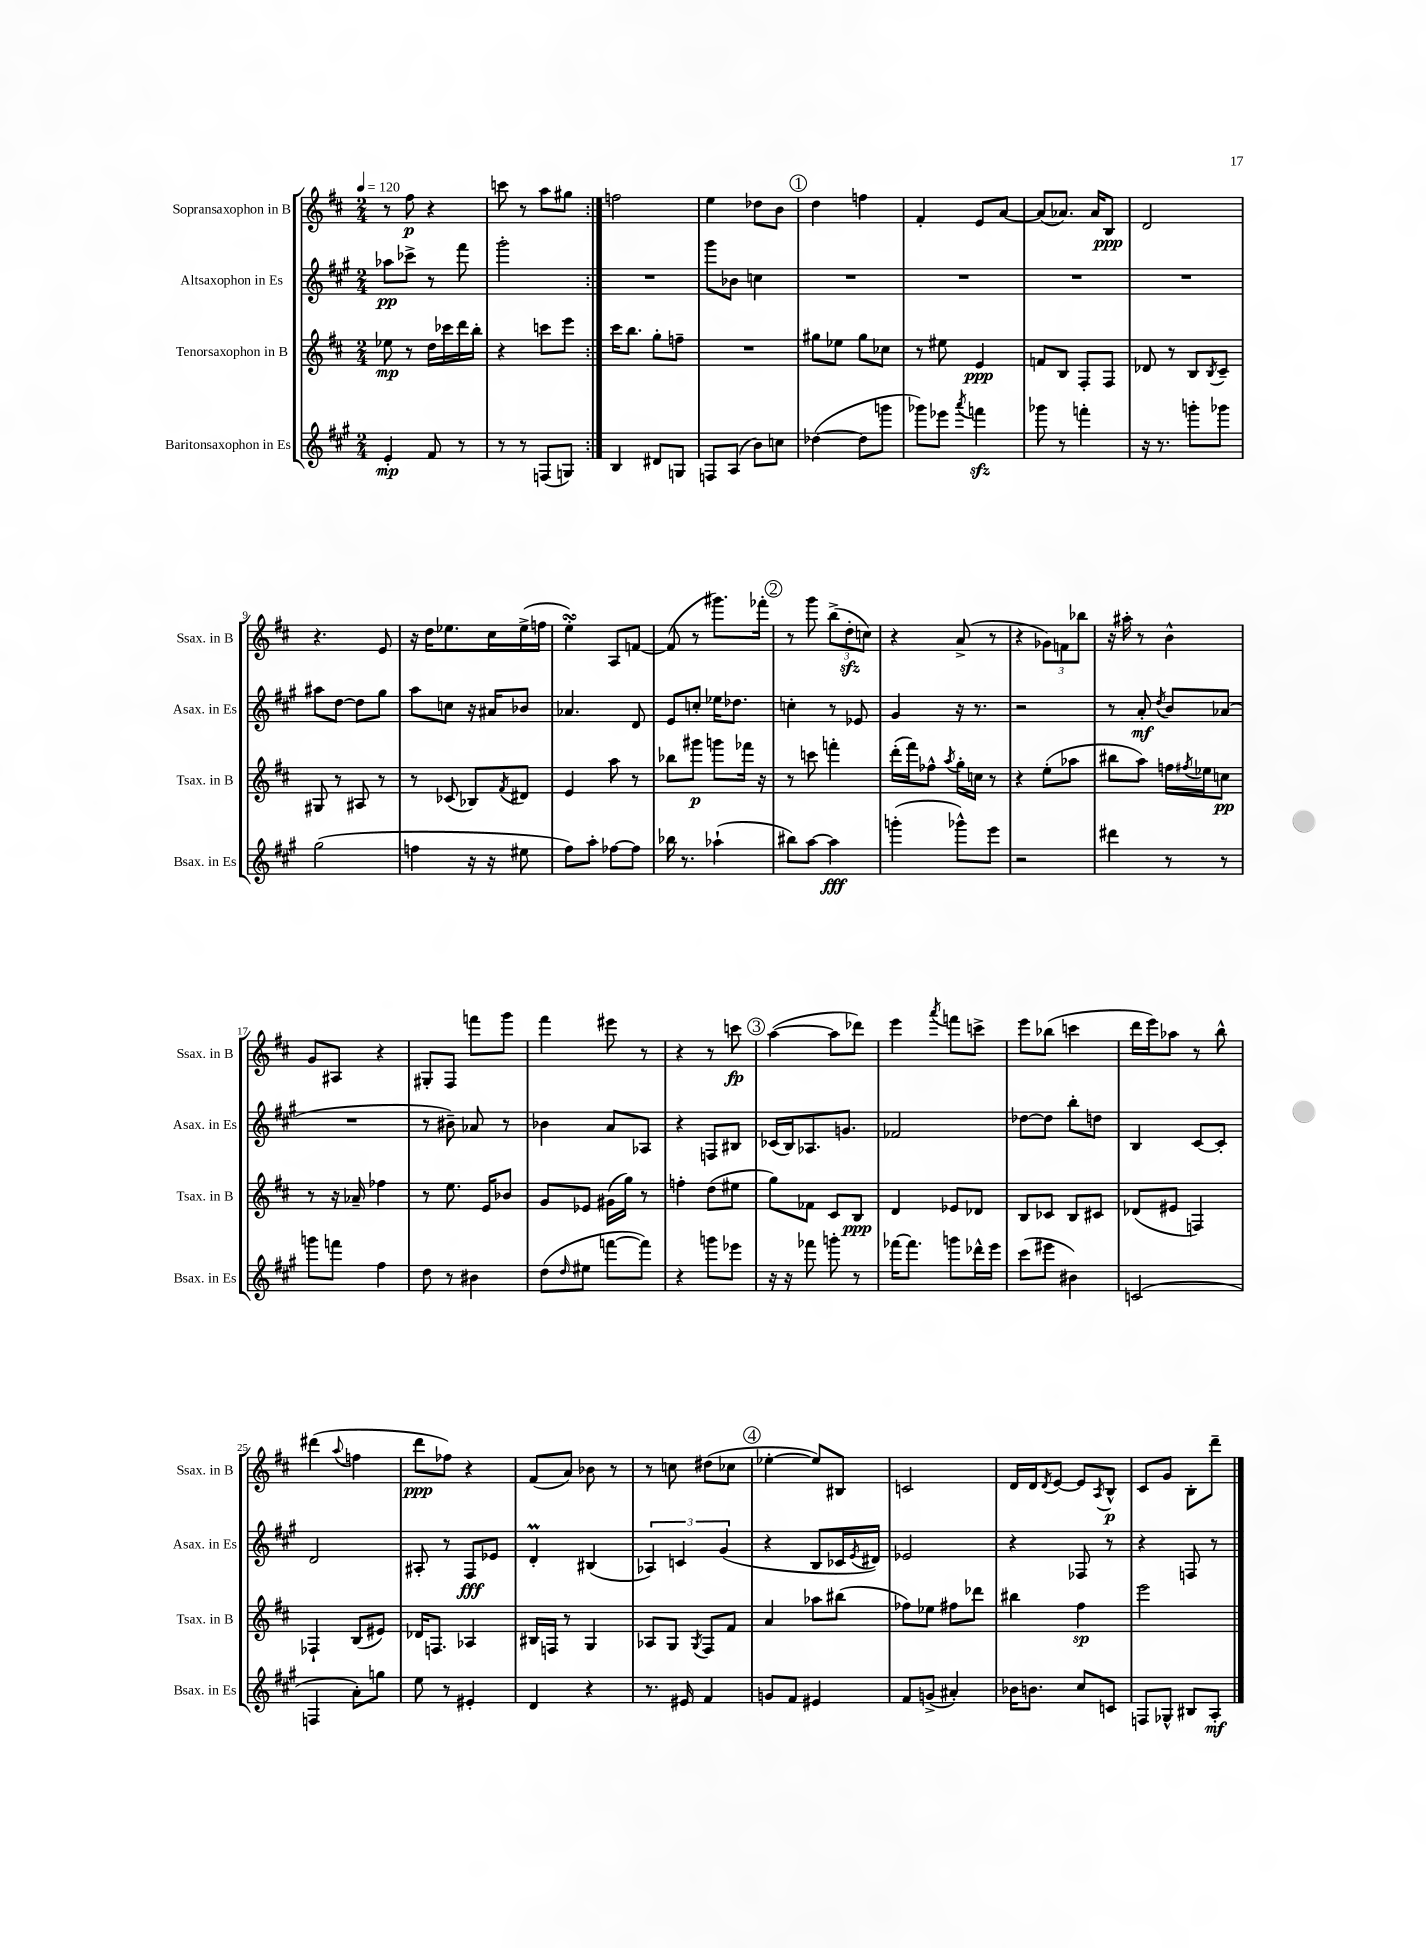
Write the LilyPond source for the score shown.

<<
\new StaffGroup <<
\new Staff = "s0" \with { instrumentName = "Sopransaxophon in B" shortInstrumentName = "Ssax. in B" } {
    \clef treble \key d \major \numericTimeSignature \time 2/4 \tempo 4 = 120
    \repeat volta 2 { r8 fis''8\p r4 |
    c'''8 r8 a''8 gis''8 | }
    f''2 |
    e''4 des''8 b'8 |
    \mark \markup { \circle "1" } d''4 f''4 |
    fis'4-. e'8 a'8~ |
    a'8( aes'8.) aes'16 b8\ppp |
    d'2 |
    r4. e'8 |
    r16 d''16 ees''8. cis''16 ees''16->( f''16 |
    e''4-.\turn) a8 f'8~ |
    f'8( r8 gis'''8.) fes'''16-. |
    \mark \markup { \circle "2" } r8 g'''8 \tuplet 3/2 { b''8->( d''8-.\sfz c''8) } |
    r4 a'8->( r8 |
    r4 \tuplet 3/2 { ges'8) f'8 bes''8 } |
    r16 ais''16-. r8 b'4-^ |
    g'8 ais8 r4 |
    gis8-. fis8 f'''8 g'''8 |
    fis'''4 eis'''8 r8 |
    r4 r8 c'''8\fp |
    \mark \markup { \circle "3" } a''4~( a''8 des'''8) |
    e'''4 \acciaccatura { a'''8 } f'''8 c'''8-> |
    e'''8 bes''8( c'''4 |
    d'''16 e'''16) aes''8 r8 b''8-^ |
    dis'''4( \appoggiatura { a''8 } f''4 |
    d'''8\ppp fes''8) r4 |
    fis'8( a'8) bes'8 r8 |
    r8 c''8 dis''8( ces''8 |
    \mark \markup { \circle "4" } ees''4~-. ees''8) bis8 |
    c'2 |
    d'16 d'16 \acciaccatura { d'8 } e'8~ e'8 \acciaccatura { a8 } b8-^\p |
    cis'8 g'8 b8-. d'''8-- \bar "|." |
}
\new Staff = "s1" \with { instrumentName = "Altsaxophon in Es" shortInstrumentName = "Asax. in Es" } {
    \clef treble \key a \major \numericTimeSignature \time 2/4
    \repeat volta 2 { aes''8\pp ces'''8-> r8 fis'''8 |
    gis'''2-. | }
    R2 |
    gis'''8 bes'8 c''4 |
    \mark \markup { \circle "1" } R2 |
    R2 |
    R2 |
    R2 |
    ais''8 d''8~ d''8 gis''8 |
    a''8 c''8 r16 ais'16 bes'8 |
    aes'4. d'8 |
    e'8 c''8-. ees''16 des''8. |
    \mark \markup { \circle "2" } c''4-. r8 ees'8 |
    gis'4 r16 r8. |
    r2 |
    r8 a'8-.\mf \acciaccatura { d''8 } b'8 aes'8( |
    R2 |
    r8 bis'8--) aes'8 r8 |
    bes'4 a'8 aes8 |
    r4 f8 bis8 |
    \mark \markup { \circle "3" } ces'16( b16) aes8. g'8. |
    fes'2 |
    des''8~ des''8 b''8-. d''8 |
    b4 cis'8~ cis'8-. |
    d'2 |
    ais8-. r8 fis8\fff ees'8 |
    d'4-.\prall bis4( |
    \tuplet 3/2 { aes4) c'4 gis'4( } |
    \mark \markup { \circle "4" } r4 b8 ces'16 \acciaccatura { e'8 } dis'16) |
    ees'2 |
    r4 fes8 r8 |
    r4 f8 r8 \bar "|." |
}
\new Staff = "s2" \with { instrumentName = "Tenorsaxophon in B" shortInstrumentName = "Tsax. in B" } {
    \clef treble \key d \major \numericTimeSignature \time 2/4
    \repeat volta 2 { ees''8\mp r8 d''16 ces'''16 d'''16 b''16-. |
    r4 c'''8 e'''8 | }
    cis'''16 b''8. g''8-. f''8-- |
    R2 |
    \mark \markup { \circle "1" } gis''8 ees''8 gis''8 ces''8 |
    r8 eis''8 e'4\ppp |
    f'8 b8 fis8-. fis8 |
    des'8 r8 b8 \acciaccatura { b8 } cis'8-- |
    gis8 r8 ais8 r8 |
    r8 ces'8( bes8) \acciaccatura { fis'8 } dis'8 |
    e'4 a''8 r8 |
    bes''8 gis'''8\p g'''8 fes'''16 r16 |
    \mark \markup { \circle "2" } r8 c'''8 f'''4-. |
    d'''16-.( fis'''16) fes''8-^ \acciaccatura { a''8 } g''16-. c''16 r8 |
    r4 e''8-.( aes''8 |
    bis''8 a''8) f''16 \acciaccatura { fis''8 } ees''16 c''8\pp |
    r8 r16 aes'16-- fes''4 |
    r8 e''8. e'16 bes'8 |
    g'8 ees'8 gis'16( g''16) r8 |
    f''4-. d''8( eis''8 |
    \mark \markup { \circle "3" } g''8) fes'8 cis'8 b8\ppp |
    d'4 ees'8 des'8 |
    b8 ces'8 b8 cis'8 |
    des'8( eis'8 f4) |
    fes4-! b8( eis'8) |
    des'16 f8. aes4 |
    bis16 f16 r8 g4 |
    aes8 g8 \acciaccatura { g8 } fis8 fis'8 |
    \mark \markup { \circle "4" } a'4 aes''8 bis''8( |
    fes''8) ees''8 fis''8 des'''8 |
    bis''4 fis''4\sp |
    e'''2 \bar "|." |
}
\new Staff = "s3" \with { instrumentName = "Baritonsaxophon in Es" shortInstrumentName = "Bsax. in Es" } {
    \clef treble \key a \major \numericTimeSignature \time 2/4
    \repeat volta 2 { e'4-.\mp fis'8 r8 |
    r8 r8 f8( g8) | }
    b4 dis'8 g8 |
    f8 a8( b'8) c''8 |
    \mark \markup { \circle "1" } des''4~( des''8 g'''8 |
    ges'''8) ees'''8 \acciaccatura { a'''8 } f'''4\sfz |
    ges'''8 r8 f'''4-. |
    r16 r8. g'''8-. ges'''8 |
    gis''2( |
    f''4 r16 r16 eis''8 |
    fis''8) a''8-. fes''8~ fes''8 |
    bes''16 r8. aes''4-!( |
    \mark \markup { \circle "2" } bis''8) a''8~ a''4\fff |
    g'''4-.( ges'''8-^) e'''8 |
    r2 |
    dis'''4 r8 r8 |
    g'''8 f'''8 fis''4 |
    d''8 r8 bis'4 |
    d''8( \grace { d''16 } eis''8 f'''8~ f'''8) |
    r4 g'''8 ees'''8 |
    \mark \markup { \circle "3" } r16 r16 fes'''8 g'''8-. r8 |
    fes'''16~ fes'''8. g'''8 des'''16-^ e'''16 |
    cis'''8( eis'''8 bis'4) |
    c'2( |
    f4 a'8-.) g''8 |
    e''8 r8 eis'4-. |
    d'4 r4 |
    r8. eis'16 fis'4 |
    \mark \markup { \circle "4" } g'8 fis'8 eis'4 |
    fis'8 g'8->( ais'4-.) |
    bes'16 b'8. cis''8 c'8 |
    f8 ges8-^ bis8 a8-.\mf \bar "|." |
}
>>
>>
